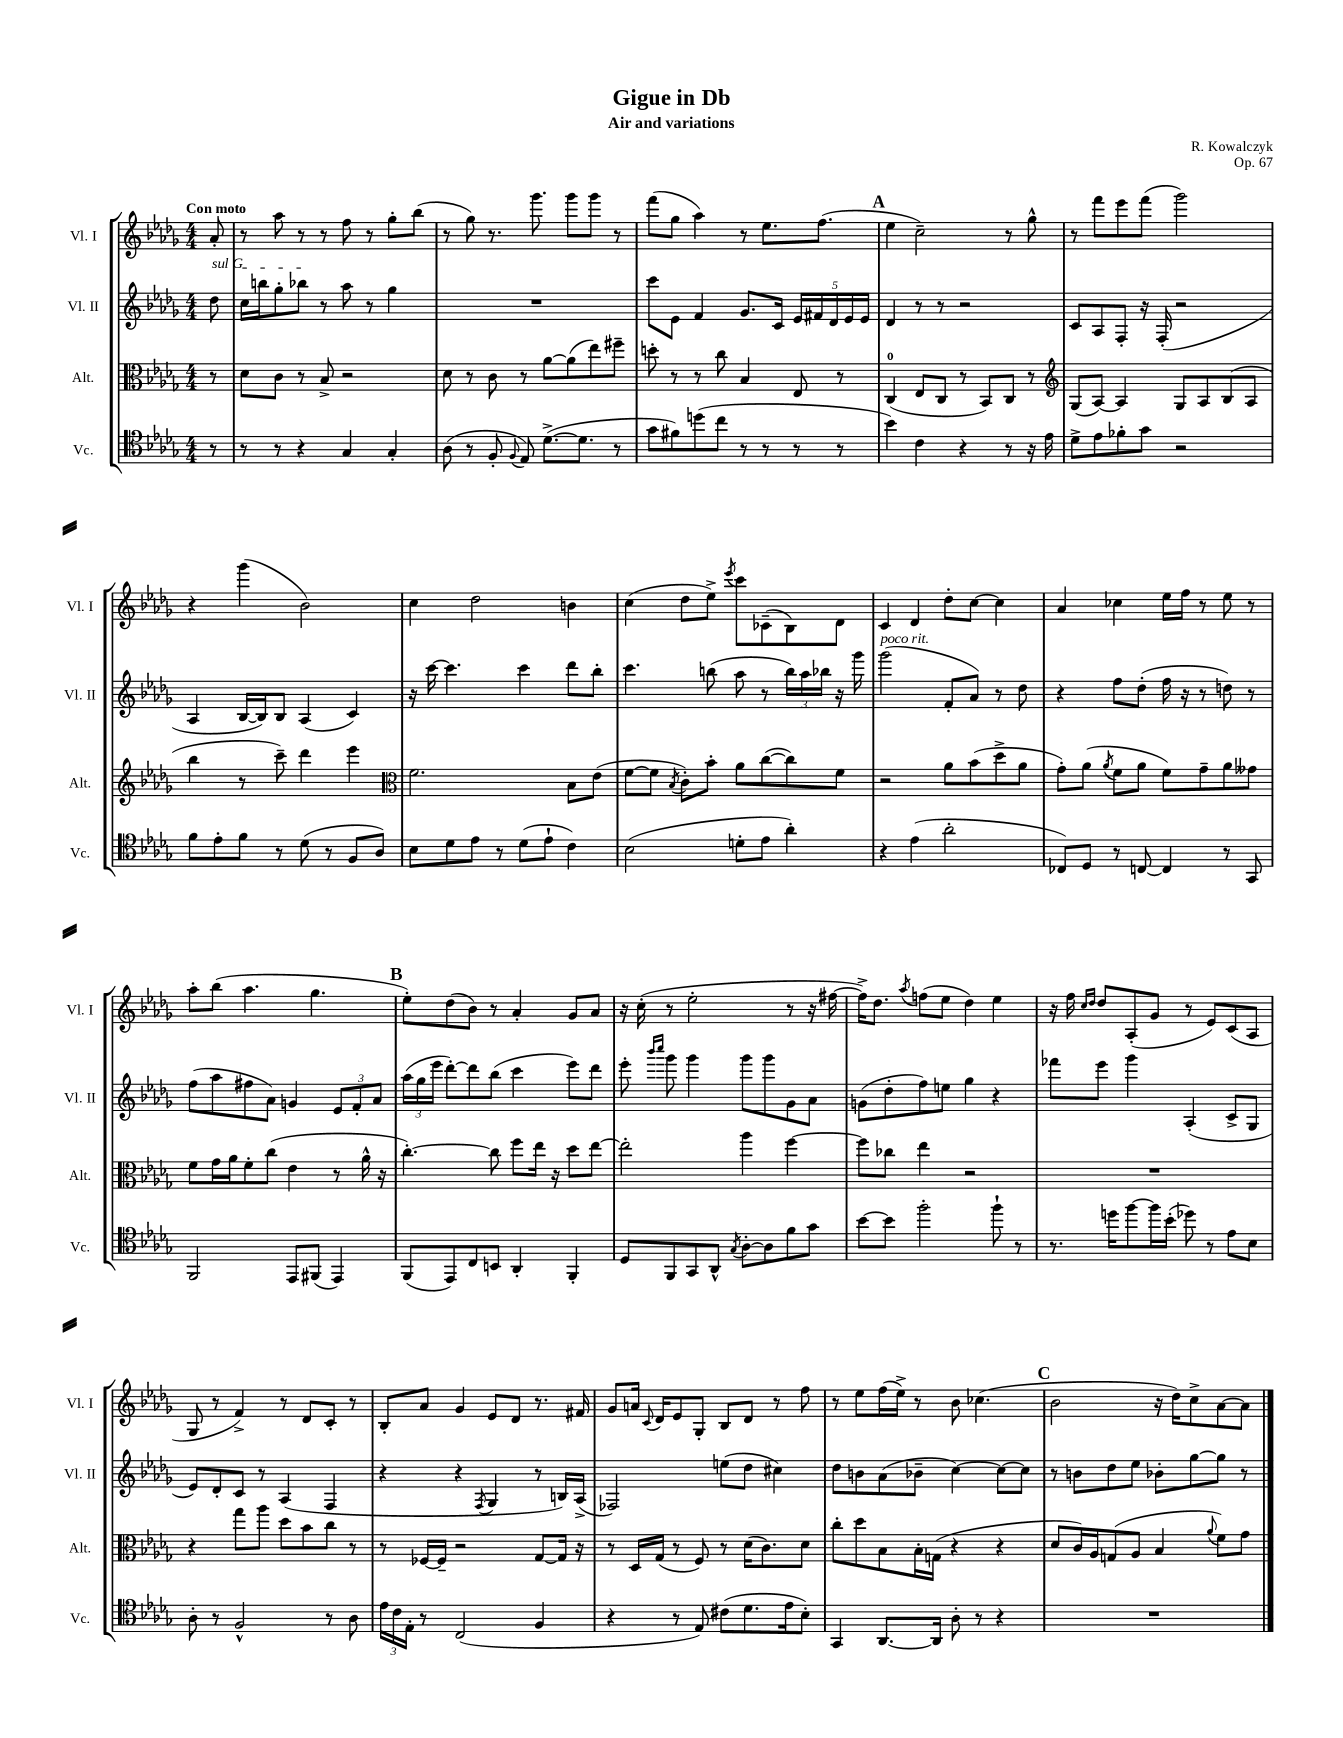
\header { title = "Gigue in Db" composer = "R. Kowalczyk" subtitle = "Air and variations" opus = "Op. 67" }
<<
\new StaffGroup <<
\new Staff = "s0" \with { instrumentName = "Vl. I" shortInstrumentName = "Vl. I" } {
    \clef treble \key des \major \numericTimeSignature \time 4/4 \partial 8 \tempo "Con moto"
    \autoBeamOff aes'8-. |
    r8 aes''8 r8 r8 f''8 r8 ges''8[-. bes''8]( |
    r8 ges''8) r8. ges'''8. ges'''8[ ges'''8] r8 |
    f'''8[( ges''8] aes''4) r8 ees''8.[ f''8.]( |
    \mark \markup { \bold "A" } ees''4 c''2--) r8 ges''8-^ |
    r8 f'''8[ ees'''8 f'''8]( ges'''2) |
    r4 ges'''4( bes'2) |
    c''4 des''2 b'4 |
    c''4( des''8[ ees''8]->) \acciaccatura { ees'''8 } c'''8[ ces'8--( bes8) des'8] |
    c'4 des'4 des''8[-. c''8]~ c''4 |
    aes'4 ces''4 ees''16[ f''16] r8 ees''8 r8 |
    aes''8[-. bes''8]( aes''4. ges''4. |
    \mark \markup { \bold "B" } ees''8[-.) des''8( bes'8]) r8 aes'4-. ges'8[ aes'8] |
    r16 c''16-.( r8 ees''2-. r8 r16 fis''16~ |
    fis''16[->) des''8.] \acciaccatura { aes''8 } f''8[( ees''8] des''4) ees''4 |
    r16 f''16 \grace { c''16[ des''16] } des''8[ aes8-.( ges'8] r8 ees'8[) c'8( aes8] |
    ges8 r8 f'4->) r8 des'8[ c'8]-. r8 |
    bes8[-. aes'8] ges'4 ees'8[ des'8] r8. fis'16 |
    ges'8[ a'16] \appoggiatura { c'8 } des'16[ ees'8 ges8]-. bes8[ des'8] r8 f''8 |
    r8 ees''8[ f''16( ees''16]->) r8 bes'8 ces''4.( |
    \mark \markup { \bold "C" } bes'2 r16 des''16[) c''8-> aes'8~ aes'8] \bar "|." |
}
\new Staff = "s1" \with { instrumentName = "Vl. II" shortInstrumentName = "Vl. II" } {
    \clef treble \key des \major \numericTimeSignature \time 4/4 \partial 8
    \autoBeamOff \once \override TextSpanner.bound-details.left.text = \markup { \italic "sul G" } des''8\startTextSpan |
    c''16[ b''16 ges''8-. bes''8]\stopTextSpan r8 aes''8 r8 ges''4 |
    R1 |
    c'''8[ ees'8] f'4 ges'8.[ c'16] \tuplet 5/4 { ees'16[ fis'16 des'16 ees'16 ees'16] } |
    \mark \markup { \bold "A" } des'4 r8 r8 r2 |
    c'8[ aes8 f8]-. r16 f16-.( r2 |
    aes4 bes16[~ bes16) bes8] aes4( c'4) |
    r16 c'''16~ c'''4. c'''4 des'''8[ bes''8]-. |
    c'''4. b''8( aes''8 r8 \tuplet 3/2 { b''16[) aes''16 bes''16] } r16 ges'''16 |
    ges'''2^\markup { \italic "poco rit." }( f'8[-. aes'8]) r8 des''8 |
    r4 f''8[ des''8]-.( f''16 r16 r8 d''8) r8 |
    f''8[( aes''8 fis''8 aes'8]) g'4 \tuplet 3/2 { ees'8[ f'8-. aes'8] } |
    \mark \markup { \bold "B" } \tuplet 3/2 { aes''16[( ges''16 ees'''16] } des'''8[~-.) des'''8 bes''8]( c'''4 ees'''8[) des'''8] |
    ees'''8-. \grace { bes'''16[ c''''16] } ges'''8 ges'''4 ges'''8[ ges'''8 ges'8 aes'8] |
    g'8[( des''8-. f''8) e''8] ges''4 r4 |
    fes'''8[ ees'''8] ges'''4 aes4-.( c'8[-> ges8] |
    ees'8[) des'8-. c'8] r8 aes4( f4 |
    r4 r4 \acciaccatura { f8 } ges4 r8 b16[) aes16]->( |
    fes2) e''8[( des''8] cis''4) |
    des''8[ b'8 aes'8( bes'8]-- c''4~) c''8[~ c''8] |
    \mark \markup { \bold "C" } r8 b'8[ des''8 ees''8] bes'8[-. ges''8~ ges''8] r8 \bar "|." |
}
\new Staff = "s2" \with { instrumentName = "Alt." shortInstrumentName = "Alt." } {
    \clef alto \key des \major \numericTimeSignature \time 4/4 \partial 8
    \autoBeamOff r8 |
    des'8[ c'8] r8 bes8-> r2 |
    des'8 r8 c'8 r8 aes'8[~ aes'8( ees''8) fis''8]-- |
    d''8-. r8 r8 c''8 bes4 ees8 r8 |
    \mark \markup { \bold "A" } c4-0( ees8[ c8] r8 bes,8[) c8] r8 |
    \clef treble ges8[( aes8]~) aes4 ges8[ aes8 bes8( aes8] |
    bes''4 r8 c'''8--) des'''4 ees'''4 |
    \clef alto f'2. bes8[ ees'8]( |
    f'8[~ f'8] \acciaccatura { bes8 } c'8[-.) bes'8]-. aes'8[ c''8~( c''8) f'8] |
    r2 aes'8[ bes'8( des''8-> aes'8] |
    ges'8[-.) aes'8]( \acciaccatura { aes'8 } f'8[ aes'8] f'8[) ges'8-- aes'8 geses'8] |
    f'8[ ges'16 aes'16 f'8-. c''8]( ees'4 r8 aes'16-^ r16 |
    \mark \markup { \bold "B" } c''4.~-.) c''8 f''8[ ees''16] r16 des''8[ ees''8]~ |
    ees''2-. aes''4 f''4~ |
    f''8[ ces''8] ees''4 r2 |
    R1 |
    r4 ges''8[ aes''8] des''8[ bes'8 c''8] r8 |
    r8 fes16[~ fes16]-- r2 ges8[~ ges16] r16 |
    r8 des16[ ges16]( r8 f8) r8 des'16[( c'8.) des'8] |
    c''8[-. des''8 bes8 bes16-. g16]( r4 r4 |
    \mark \markup { \bold "C" } des'8[ c'16) aes16 g8( aes8] bes4 \appoggiatura { aes'8 } f'8[) ges'8] \bar "|." |
}
\new Staff = "s3" \with { instrumentName = "Vc." shortInstrumentName = "Vc." } {
    \clef tenor \key des \major \numericTimeSignature \time 4/4 \partial 8
    \autoBeamOff r8 |
    r8 r8 r4 ges4 ges4-. |
    aes8( r8 f8-. \appoggiatura { f8 } ees8) des'8.[~->( des'8.] r8 |
    ges'8[ fis'8) d''8( c''8] r8 r8 r8 r8 |
    \mark \markup { \bold "A" } bes'4) c'4 r4 r8 r16 ees'16 |
    des'8[-> ees'8 fes'8-. ges'8] r2 |
    f'8[ ees'8-. f'8] r8 des'8( r8 f8[ aes8]) |
    bes8[ des'8 ees'8] r8 des'8[( ees'8]-! c'4) |
    bes2( d'8[-. ees'8] aes'4-.) |
    r4 ees'4( aes'2-. |
    ces8[) des8] r8 c8~ c4 r8 ges,8 |
    f,2 ees,8[ fis,8]( ees,4) |
    \mark \markup { \bold "B" } f,8[( ees,8) c8 b,8] aes,4-. f,4-. |
    des8[ f,8 ges,8 aes,8]-^ \acciaccatura { ges8 } aes8[~-. aes8 f'8 ges'8] |
    bes'8[~ bes'8] f''2-. f''8-! r8 |
    r8. d''16[ f''8~ f''16 bes'16]-.( des''8) r8 ees'8[ bes8] |
    aes8-. r8 f2-^ r8 aes8 |
    \tuplet 3/2 { ees'16[ c'16 ees16]-. } r8 c2( f4 |
    r4 r8 ees8) cis'8[( des'8. ees'16 bes8]-.) |
    ges,4 aes,8.[~ aes,16] aes8-. r8 r4 |
    \mark \markup { \bold "C" } R1 \bar "|." |
}
>>
>>
\layout { \context { \Score \remove "Bar_number_engraver" } }
